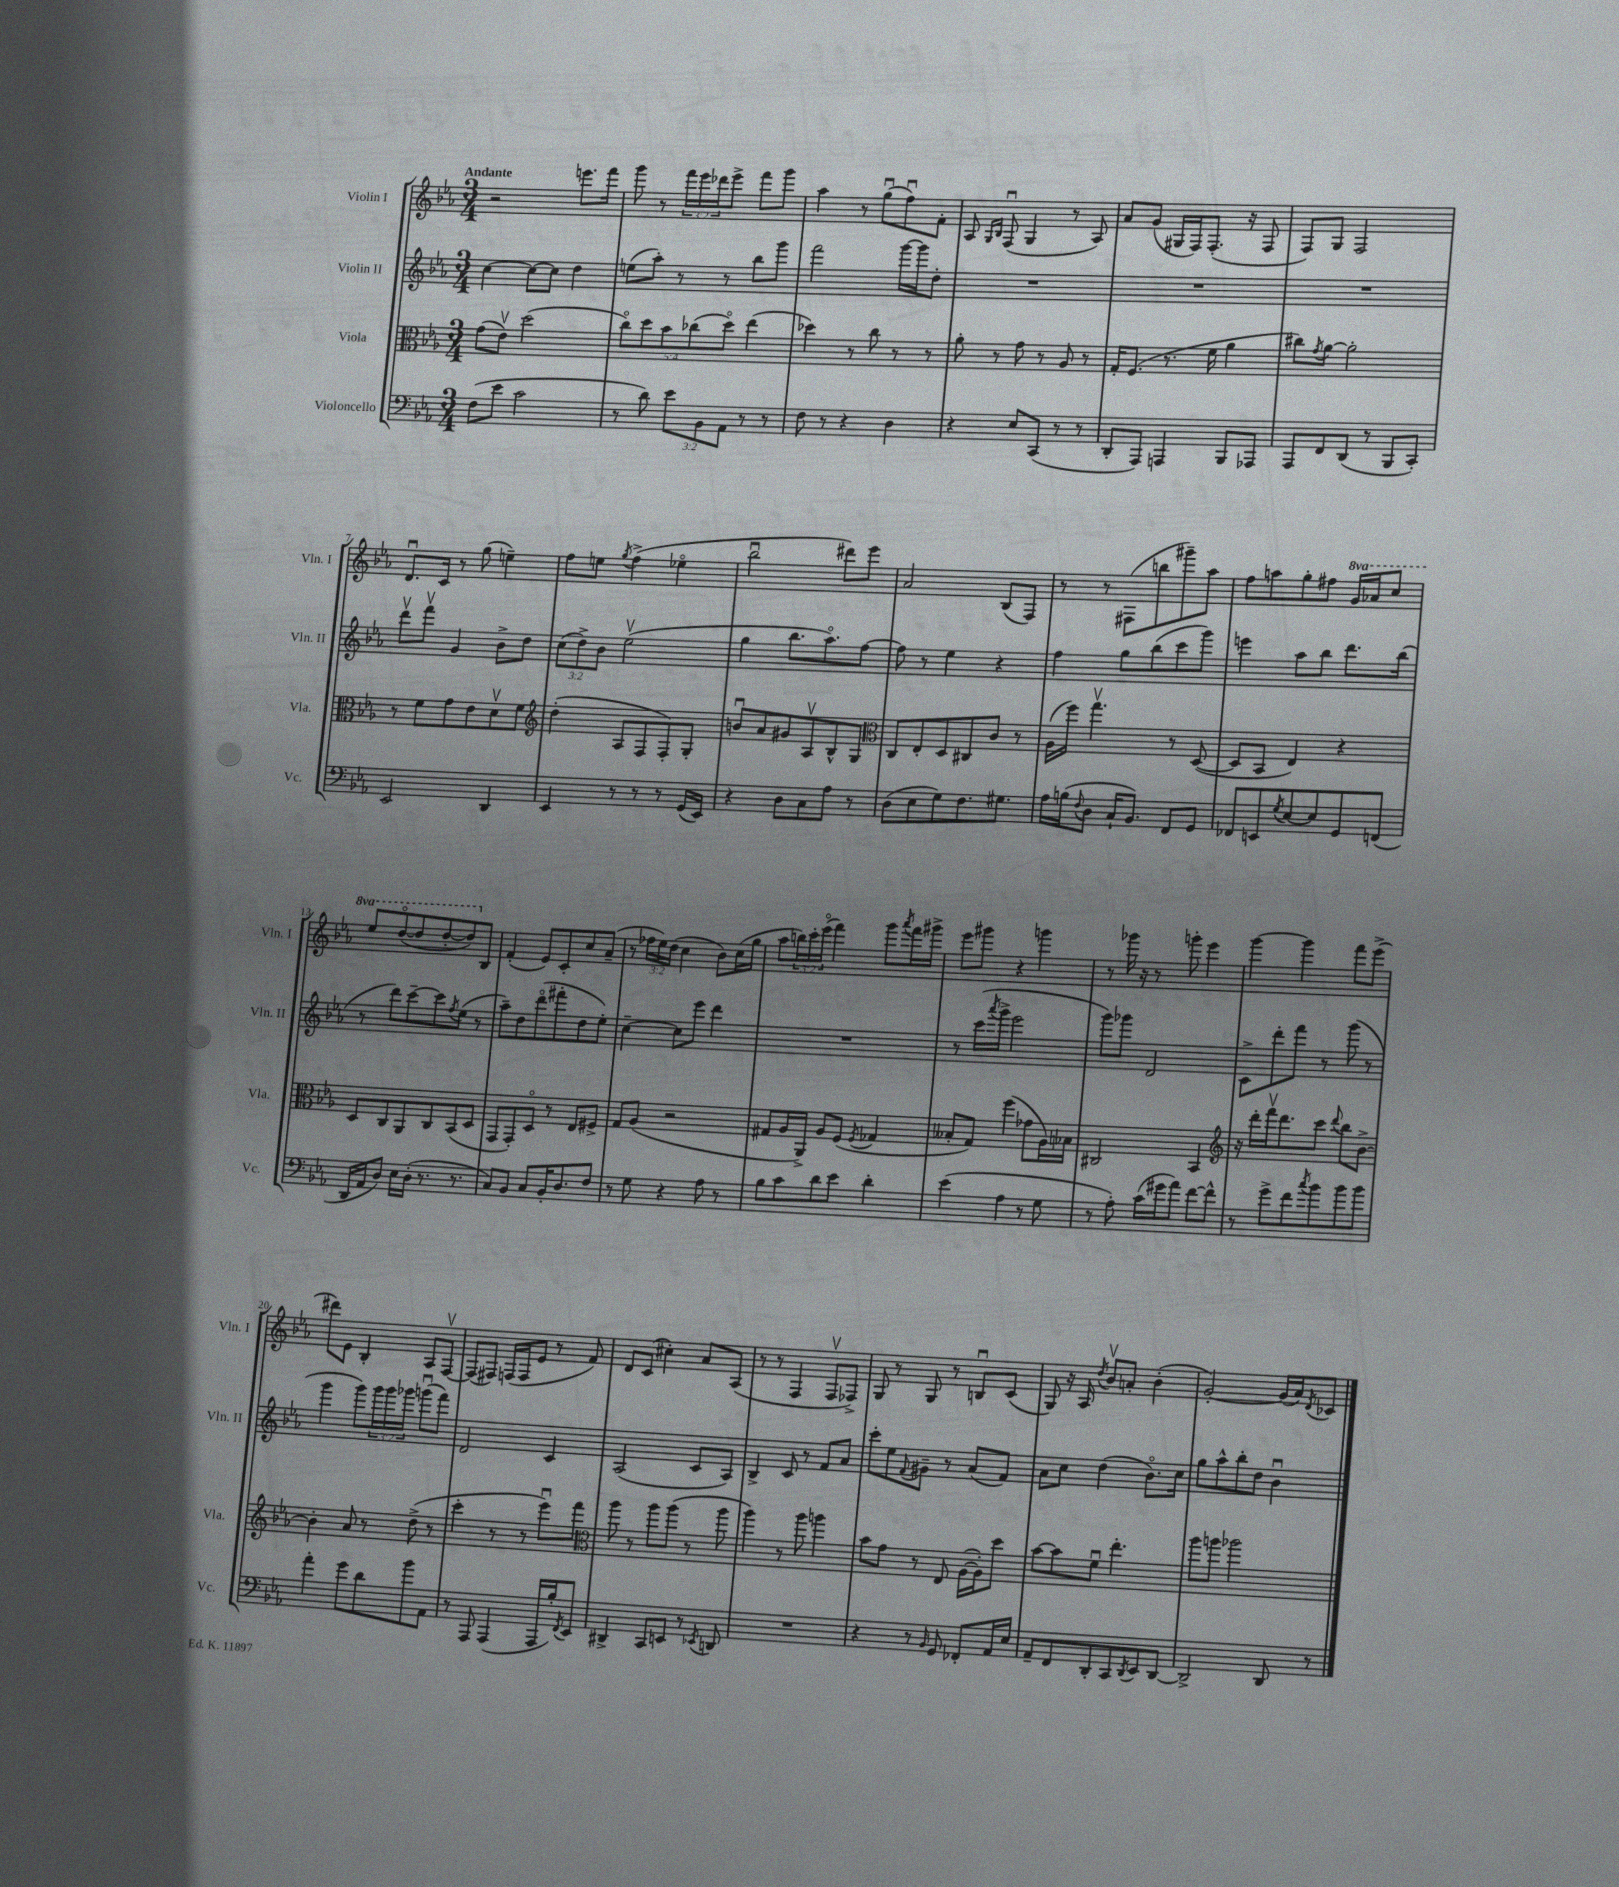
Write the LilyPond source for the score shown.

<<
\new StaffGroup <<
\new Staff = "s0" \with { instrumentName = "Violin I" shortInstrumentName = "Vln. I" } {
    \clef treble \key ees \major \numericTimeSignature \time 3/4 \override Staff.TupletNumber.text = #tuplet-number::calc-fraction-text \set Staff.ottavationMarkups = #ottavation-simple-ordinals \tempo "Andante"
    r2 e'''8. f'''16 |
    g'''8 r8 \tuplet 3/2 { f'''16 ees'''16 des'''16 } ees'''8-> f'''8 g'''8 |
    aes''4 r8 g''8\downbow( f''8\downbow) f'8-. |
    aes8 \grace { g16 bes16 } f8\downbow( g4 r8 aes8) |
    aes'8 g'8( gis16 f16) f8.-.( r16 f8 |
    f8) g8 f2 |
    d'8.\downbow c'16 r8 g''8( e''4--) |
    f''8 e''8 \acciaccatura { g''8 } f''4->( ees''4\flageolet |
    bes''2\downbow dis'''8) ees'''8 |
    aes'2 bes8( f8) |
    r8 r8 fis8( b''8 gis'''8--) aes''8 |
    f''8 a''8 g''8-. fis''8 \ottava #1 g''16 aes''16 c'''8 |
    ees'''8 d'''8~\flageolet( d'''8 d'''8~-. d'''8) \ottava #0 bes8 |
    f'4-.( ees'8) c'8-. c''8 aes'8--( |
    r8 \tuplet 3/2 { fes''16 ees''16) d''16( } c''4 bes'8) c''16( g''16 |
    aes''8 \tuplet 3/2 { b''16) c'''16-. ees'''16\flageolet( } f'''4) g'''8 \acciaccatura { aes'''8 } f'''16 gis'''16-> |
    ees'''8 gis'''8 r4 g'''4 |
    r8 ges'''16 r16 r8 g'''8-. ees'''4 |
    g'''4~ g'''4 f'''8 ees'''8->( |
    dis'''8) ees'8 bes4-. aes8 f8~\upbow |
    f8( fis8) f16( f16 ees'8 r8 f'8) |
    d'8 c'8( cis''4-.) aes'8 aes8( |
    r8 r8 f4 f8\upbow fes8->) |
    g8 r8 g8 r8 b8\downbow c'8( |
    g8) r16 aes16 \acciaccatura { d''8 } bes'8\upbow a'8-. bes'4-.( |
    g'2~-.) g'16( aes'16) \acciaccatura { d'8 } ces'8 \bar "|." |
}
\new Staff = "s1" \with { instrumentName = "Violin II" shortInstrumentName = "Vln. II" } {
    \clef treble \key ees \major \numericTimeSignature \time 3/4 \override Staff.TupletNumber.text = #tuplet-number::calc-fraction-text
    c''4~ c''8~ c''8 d''4 |
    e''8( aes''8-.) r8 r8 bes''8 g'''8 |
    f'''2 g'''16~ g'''16 d''8-. |
    R2. |
    R2. |
    R2. |
    d'''8\upbow f'''8\upbow g'4 bes'8-> d''8 |
    \tuplet 3/2 { c''8( d''8->) bes'8 } ees''2\upbow( |
    g''4 bes''8. aes''8.\flageolet) f''8~ |
    f''8 r8 ees''4 r4 |
    f''4 g''8 bes''8( c'''8 g'''8) |
    e'''4 aes''8 bes''8 d'''8. bes''16( |
    r8 d'''8) c'''8~-- c'''8 \acciaccatura { f''8 } ees''8( r8 |
    aes''8--) d''8 d'''8\flageolet( fis'''8-. d''8 ees''8-.) |
    c''4~-- c''8 ees'''8 d'''4 |
    R2. |
    r8 c'''16( \acciaccatura { aes'''8 } g'''16-> ees'''2 |
    g'''8) ges'''8 d'2 |
    c'8-> d'''8-. f'''8 r8 g'''8( r8 |
    g'''4 g'''8) \tuplet 3/2 { g'''16 g'''16 ges'''16 } g'''8\downbow( f'''8) |
    d'2 c'4 |
    aes2( c'8 aes8) |
    bes4-> c'8 r8 f'8 aes'8 |
    c'''8-. ees''8 \appoggiatura { f'8 } gis'8-- r8 aes'8( f'8) |
    aes'8 c''8 d''4( bes'8.\flageolet) c''16 |
    g''8 aes''8-^ bes''8-. d''8 bes'4\downbow \bar "|." |
}
\new Staff = "s2" \with { instrumentName = "Viola" shortInstrumentName = "Vla." } {
    \clef alto \key ees \major \numericTimeSignature \time 3/4 \override Staff.TupletNumber.text = #tuplet-number::calc-fraction-text
    g'8( ees'8\upbow) d''2( |
    \tuplet 5/4 { c''8\flageolet) d''8 bes'8 ces''8( d''8\flageolet) } ees''4( |
    des''4) r8 c''8 r8 r8 |
    aes'8-. r8 g'8 r8 aes8 r8 |
    g16-. f8.( r8. f'16 aes'4 |
    cis''8) \acciaccatura { g'8 } aes'8~ aes'2-. |
    r8 f'8 g'8 ees'8 d'8\upbow f'8 |
    \clef treble d''4-.( aes8 f8 f8-.) g8-. |
    b'8\downbow aes'8 gis'8 aes8\upbow bes8-^ g8 |
    \clef alto c8 ees8-. d8 cis8 c'8 r8 |
    aes16( f''16) g''4.\upbow r8 d8~( |
    d8 bes,8 ees4) r4 |
    d8 c8 aes,8 c8 bes,8( d8 |
    g,8 g,8-.) d8\flageolet r8 ees8 fis8-> |
    g8 aes8( r2 |
    gis8 aes16 aes,16->) aes8 f8( \acciaccatura { f8 } ges4 |
    beses8-. g8) f''4( ges'8 aes16) bes16 |
    cis2 bes,4 |
    \clef treble r16 d'''16-. f'''16\upbow d'''8. c'''8 \appoggiatura { d'''8 } bes''8 bes'8~-> |
    bes'4-. aes'8 r8 d''8->( r8 |
    c'''4-. r8 r8 ees'''8\downbow) f'''8 |
    \clef alto aes''8 r8 aes''8 aes''8( r8 aes''8 |
    aes''4) r8 aes''8 a''4 |
    bes'8 g'8 r8 ees8 aes16~( aes16-.) d''8 |
    bes'8~ bes'8 f'8\downbow ees''4.-. |
    aes''8 a''8 aes''2 \bar "|." |
}
\new Staff = "s3" \with { instrumentName = "Violoncello" shortInstrumentName = "Vc." } {
    \clef bass \key ees \major \numericTimeSignature \time 3/4 \override Staff.TupletNumber.text = #tuplet-number::calc-fraction-text
    f8( ees'8 c'2 |
    r8 d'8) \tuplet 3/2 { ees'8 bes,8 aes,8 } r8 r8 |
    f8 r8 r4 d4 |
    r4 ees8 c,8( r8 r8 |
    d,8-. aes,,8) a,,4 bes,,8 aes,,8 |
    aes,,8 f,8 d,8( r8 bes,,8 c,8-.) |
    ees,2 d,4 |
    ees,4 r8 r8 r8 g,16( ees,16) |
    r4 d8 c8 aes8 r8 |
    d8( ees8 g8) f8. gis8. |
    aes16 b16( \appoggiatura { f8 } d8 c16-! bes,8.) f,8 g,8 |
    fes,8 e,8 \acciaccatura { g8 } ees8~ ees8 g,8 f,8( |
    d,16 aes,16 d8) ees16 d16-.( r8. r8. |
    c8) bes,8 c8 bes,16-. d8. f8 |
    r8 g8 r4 aes8 r8 |
    bes8 c'8 d'8 ees'8 d'4-. |
    ees'4( aes4 r8 g8 |
    r8 aes8-.) c'16( gis'16 aes'8) f'8~ f'8-^ |
    r8 g'8-> f'8 \acciaccatura { c''8 } bes'8 bes'8 bes'8 |
    aes'4-. g'8 d'8 bes'8 aes,8 |
    r8 aes,,8 aes,,4( aes,,16 bes16-.) \acciaccatura { f,8 } ees,8 |
    dis,4-> c,8 e,8 r8 \acciaccatura { ees,8 } d,8 |
    R2. |
    r4 r8 \grace { bes,16 } g,8 fes,8-. aes,16 ees16 |
    aes,8-- f,8 d,8-. c,8 \acciaccatura { d,8 } ees,8 d,8~ |
    d,2-> d,8 r8 \bar "|." |
}
>>
>>
